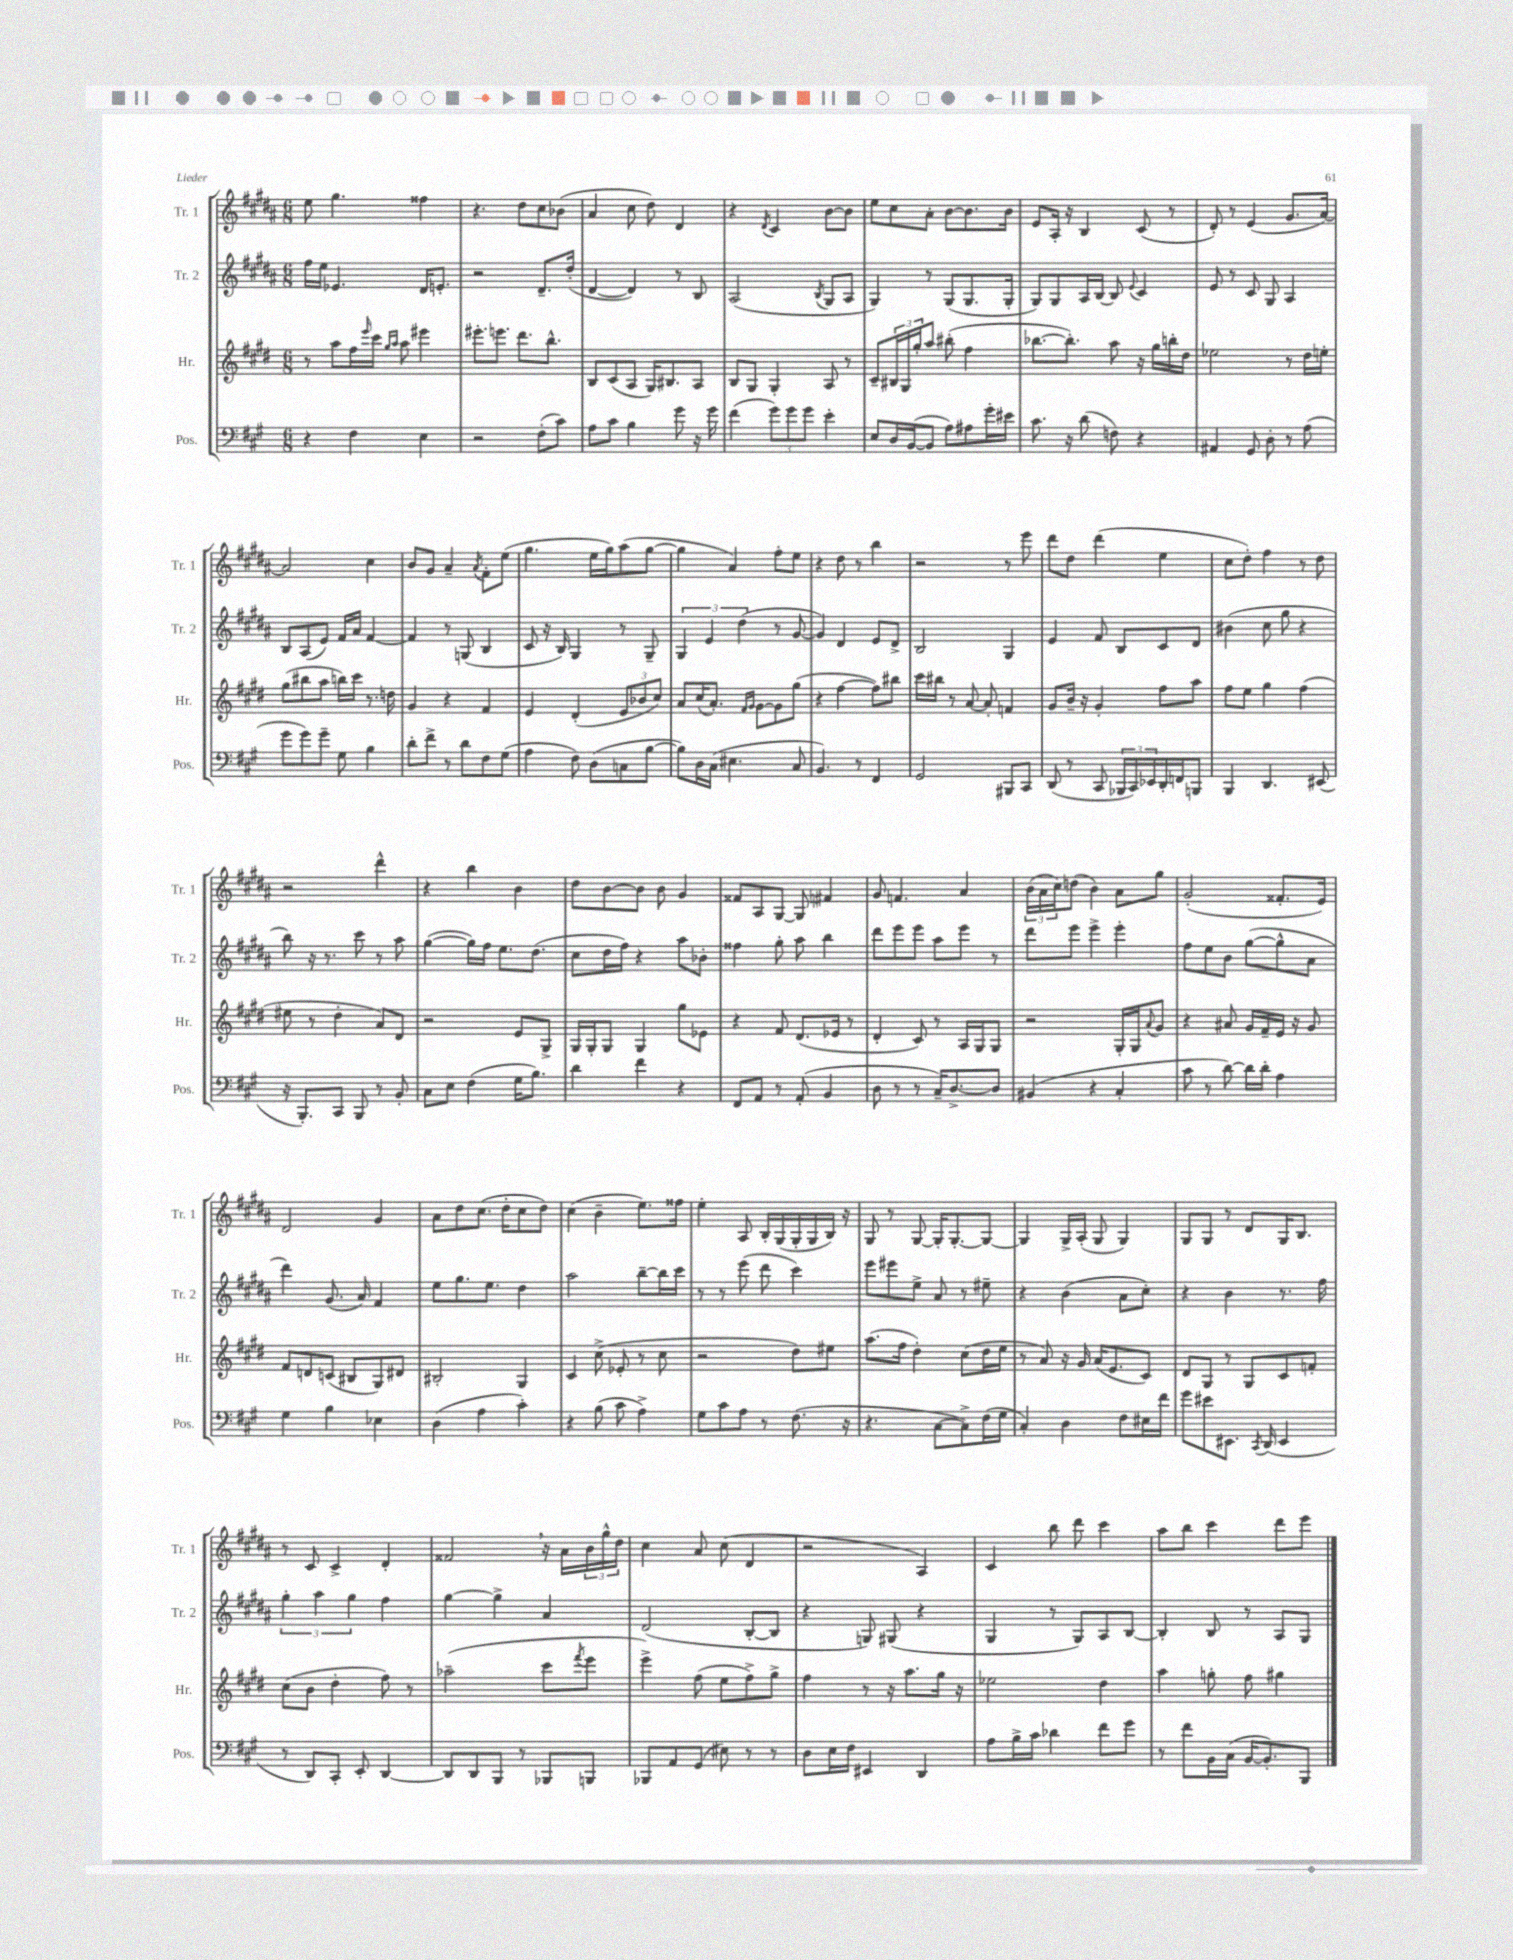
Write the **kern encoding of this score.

**kern	**kern	**kern	**kern
*part4	*part3	*part2	*part1
*staff4	*staff3	*staff2	*staff1
*I"Pos.	*I"Hr.	*I"Tr. 2	*I"Tr. 1
*I'Pos.	*I'Hr.	*I'Tr. 2	*I'Tr. 1
*clefF4	*clefG2	*clefG2	*clefG2
*k[f#c#g#]	*k[f#c#g#d#]	*k[f#c#g#d#a#]	*k[f#c#g#d#a#]
*M6/8	*M6/8	*M6/8	*M6/8
=55	=55	=55	=55
4r	8r	16ff#\LL	8ee\
.	.	16ee\JJ	.
.	8aa\L	4.e-X/	4.gg#\
4F#\	16ff#\L	.	.
.	16qqeee/	.	.
.	16ccc#\JJ	.	.
.	16qqgg#/LL	.	.
.	16qqaa/JJ	.	.
.	8aa\	.	.
4E\	4eee#X\	16d#/KL	4ff##X\
.	.	8.en'/J	.
=56	=56	=56	=56
2r	8.eee#X'\L	2r	4.r
.	8.eeen\J	.	.
.	8.ddd#\L	.	8dd#\L
(8F#'\L	.	8.d#~/L	8cc#\
.	8.bb^^\J	.	.
8c#\J)	.	.	(8b-X\J
.	.	(16dd#'/Jk	.
=57	=57	=57	=57
8A\L	8B/L	[4d#/	4a#/
8c#\J	(8c#/	.	.
4B\	8A/J	4d#/])	8cc#\
.	16G#/KL)	.	8dd#\)
.	8.B#X/	.	.
8g#\	.	8r	4d#/
16r	8A/J	8B/	.
16g#\	.	.	.
=58	=58	=58	=58
(4f#\	8B/L	(2A#/	4r
.	8G#/J	.	.
.	.	.	8qd#/
12g#\L)	4G#'/	.	4c#/
12g#\	.	.	.
12g#\J	.	.	.
.	.	8qB/	.
4e'\	8A/	8G#/L	[8b\L
.	8r	8A#/J	8b\J]
=59	=59	=59	=59
8E/L	8c#~/L	4G#/)	8ee\L
16D/L	24B#X/L	.	8cc#\
.	24G#/	.	.
([16BB/J	.	.	.
.	24gg#'/J	.	.
8BB/J]	8aa/J	8r	8a#'\J
8A\L)	(8bb#X'\	(8G#/L	[8b\L
8A#X\	4ff#\	8.G#/	8.b\]
16g#'\L	.	.	.
16e#X\JJ	.	16G#'/Jk	16b\Jk
=60	=60	=60	=60
8.c#\	[8.bb-X\L	8G#/L)	8e/L
.	.	8G#/	16A#'/Jk
16r	8.bb-'\J])	.	16r
(8d\	.	16A#/L	4B/
.	.	[16B/JJ	.
8Fn\)	8aa\	8B/]	.
.	.	8qqe/	.
4r	16r	4c#/	(8c#/
.	16gg#\LL	.	.
.	16bbn'\	.	8r
.	16dd#\JJ	.	.
=61	=61	=61	=61
4AA#X/	2ee-X\	8e/	8d#'/)
.	.	8r	8r
8GG#/	.	8c#/	(4e/
8D'\	.	8G#/	.
8r	8r	4A#/	8.g#/L
(8A\	16dd#\LL	.	.
.	16een'\JJ	.	[16a#/Jk)
!!LO:LB:g=z
=62	=62	=62	=62
8g#\L	(8gg#\L	8B/L	2a#/]
8g#\)	8bb#X\	(8A#/	.
8g#~\J	8aa\J	8e/J)	.
8G#\	16bbn\LL)	16f#/LL	.
.	16ccc#\JJ	16a#/JJ	.
4B\	8.r	[4f#/	4cc#\
.	16ddn\	.	.
=63	=63	=63	=63
8d'\L	4g#/	4f#/]	8b/L
8f#^\J	.	.	8g#/J
8r	4r	8r	4a#~/
8d\L	.	(8Gn/	.
.	.	.	8qa#/
8F#\	4f#/	4B/	8f#'\L
(8G#\J	.	.	(8ee\J
=64	=64	=64	=64
4A\	4e/	8c#/	4.gg#\
.	.	16r	.
.	.	16B/)	.
8F#\)	(4d#'/	4G#/	.
(8D\L	.	.	16ee\LL
.	.	.	16gg#\J)
8Cn\	12e/L	8r	(8aa#\
.	12b-X/	.	.
[8B\J	.	8G#~/	[8gg#\J
.	12cc#/J)	.	.
=65	=65	=65	=65
8B\L])	8a/L	6G#/	4gg#\]
16D\L	(16cc#/K	.	.
.	.	6e/	.
(16C#\JJ	8.a'/J)	.	.
4.E#X\	.	.	4a#/)
.	.	(6dd#\	.
.	16qqf#/LL	.	.
.	16qqg#/JJ	.	.
.	[8g#\L	.	.
.	8g#\]	8r	8ff#'\L
8C#/	(8gg#\J	[8g#/	8ee\J
=66	=66	=66	=66
4.BB/)	4r	4g#/])	4r
.	[4ff#\	4d#/	8dd#\
8r	.	.	8r
4FF#/	8ff#\L])	8e/L	4bb\
.	8bb#X\J	8d#^/J	.
=67	=67	=67	=67
2GG#/	16ccc#\LL	2B/	2r
.	16bb#X\JJ	.	.
.	8r	.	.
.	[8a/	.	.
.	8a'/]	.	.
8BBB#X/L	4fn/	4G#/	8r
8CC#/J	.	.	8eee\
=68	=68	=68	=68
(8DD/	8g#/L	4e/	8ddd#\L
8r	16b~/Jk	.	8dd#\J
.	16r	.	.
8CC#/	4g#'/	8f#/	(4ddd#\
24BBB-X/LL	.	8B/L	.
24CC#/)	.	.	.
24EE-X/	.	.	.
16DD'/	8ff#\L	8c#/	4ee\
16FFn/J	.	.	.
8BBBn/J	8aa\J	8d#/J	.
=69	=69	=69	=69
4BBB/	8ff#\L	(4b#X\	8cc#\L
.	8ee\J	.	8dd#'\J)
4.DD/	4gg#\	8cc#\	4ff#\
.	.	8gg#\	.
.	(4ff#\	4r	8r
(8EE#X/	.	.	8dd#\
!!LO:LB:g=z
=70	=70	=70	=70
16r	8ee#X\	8bb\)	2r
8.BBB'/L)	.	.	.
.	8r	16r	.
.	.	8.r	.
8CC#/J	4dd#'\	.	.
8BBB/	.	8ccc#\	.
8r	8a/L)	8r	4ddd#^^\
8BB'/	8d#/J	8aa#\	.
=71	=71	=71	=71
8C#\L	2r	([4gg#\	4r
8E\J	.	.	.
(4F#\	.	16gg#\LL])	4bb\
.	.	16ff#\JJ	.
.	.	8.ee\L	.
16G#\KL	8e/L	.	4b\
8.B\J)	.	(8.dd#\J	.
.	8G#^/J	.	.
=72	=72	=72	=72
4d\	16G#/LL	8cc#\L	8dd#\L
.	16G#'/J	.	.
.	8G#/J	16dd#\L	[8b\
.	.	16ff#\JJ)	.
4f#\	4G#/	4r	8b\J]
.	.	.	8b\
4r	8gg#\L	8aa#\L	4g#/
.	8e-X\J	8b-X'\J	.
=73	=73	=73	=73
8FF#/L	4r	4ff##X\	8f##X/L
8AA/J	.	.	8A#/
8r	8f#/	8gg#'\	[8G#/J
(8AA'/	(8.d#/L	8aa#\	8G#/]
4BB/	.	4bb\	4f#X/
.	16e-X/Jk	.	.
.	8r	.	.
=74	=74	=74	=74
8D\	4d#'/	8ddd#\L	8g#/
8r	.	8eee\	4.fn/
8r	8c#/)	8eee\J	.
16C#~/KL)	8r	8aa#\L	.
[8.D^/	.	.	.
.	16A/LL	8eee\J	4a#/
.	16G#/J	.	.
8D/J]	8G#/J	8r	.
=75	=75	=75	=75
(4BB#X/	2r	8ddd#\L	(24b\LL
.	.	.	24a#\
.	.	.	24cc#\J)
.	.	8eee\J	(8ddn\J
4r	.	4eee^\	4b\)
4C#'/	16G#'/LL	4eee'\	8a#\L
.	16G#/J	.	.
.	8qqa/	.	.
.	8g#/J	.	8gg#\J
=76	=76	=76	=76
8c#\	4r	8ff#\L	(2g#'/
8r	.	8ee\	.
[8d\)	8a#X/	8b\J	.
16d\LL]	16g#/LL	([8gg#\L	.
16d'\JJ	16f#~/	.	.
4A\	16e/JJ	8gg#^^\]	8.f##X'/L
.	16r	.	.
.	8g#/	8a#\J	.
.	.	.	16e/Jk)
!!LO:LB:g=z
=77	=77	=77	=77
4G#\	8f#/L	4ddd#\)	2d#/
.	8dn/	.	.
4B\	(8cn/J	(8.g#/	.
.	8B#X/L	.	.
.	.	16a#/)	.
4E-X\	8G#/)	4f#/	4g#/
.	8d#X/J	.	.
=78	=78	=78	=78
(4D\	2B#X'/	8ee\L	8a#\L
.	.	8.gg#\	8dd#\
4A\	.	.	(8.cc#\J
.	.	8.ee\J	.
.	.	.	16dd#'\KL
4c#'\)	4G#/	4dd#\	8cc#\
.	.	.	8dd#\J)
=79	=79	=79	=79
4r	4c#/	2aa#\	(4cc#\
(8B\	(8cc#^\	.	4b~\
8c#\	8e-X'/	.	.
4A^\)	8r	[8bb~\L	8.ee\L)
.	8cc#\	16bb\L]	.
.	.	16ccc#\JJ	16ff##X\Jk
=80	=80	=80	=80
8G#\L	2r	8r	4ee'\
8c#\	.	8r	.
8A\J	.	(8eee\	8A#/
8r	.	8ddd#\	16B'/LL
.	.	.	(16G#/
(8.F#\	8dd#\L)	4ccc#\)	16G#'/
.	.	.	16G#/
.	8ee#X\J	.	16B/JJ)
16r	.	.	16r
=81	=81	=81	=81
4.r	(8.aa\L	8eee\L	8G#/
.	.	8eee#X\	8r
.	16ff#\Jk	.	.
.	4dd#'\)	8ee^\J	[8G#/
[8C#\L	.	8a#/	16G#'/KL]
.	.	.	[8.G#'/
8C#^\])	(8cc#\L	8r	.
(16F#\L	16dd#\L	8ee#X~\	8G#/J_
16G#\JJ	16ee\JJ	.	.
=82	=82	=82	=82
4C#'/)	8r	4r	4G#/]
.	8a/)	.	.
4D\	16r	(4b\	16G#^/LL
.	16g#/	.	(16A#'/JJ
.	(16a/KL	.	8G#/
.	8.e/	.	.
8F#\L	.	8a#\L	4G#/)
16E#X\L	8c#/J)	8cc#'\J)	.
16f#\JJ	.	.	.
=83	=83	=83	=83
8g#\L	8d#/L	4r	8G#/L
8e#X\	8G#/J	.	8G#/J
8.EE#X\J	8r	4b\	8r
.	8G#/L	.	8d#/L
8qCC#/	.	.	.
(16DD/	.	.	.
4EE#/	8c#/	8.r	16G#/K
.	.	.	8.B/J
.	8fn'/J	.	.
.	.	16ff#\	.
!!LO:LB:g=z
=84	=84	=84	=84
8r	(8cc#\L	6gg#'\	8r
8DD/L)	8b\J	.	8c#/
.	.	6aa#\	.
8CC#'/J	4dd#'\	.	4c#^/
.	.	6gg#\	.
8EE'/	.	.	.
[4DD/	8ff#\)	4ff#\	4d#'/
.	8r	.	.
=85	=85	=85	=85
8DD/L]	(2aa-X~\	[4gg#\	2f##X,/
8DD/	.	.	.
8BBB/J	.	4gg#^\]	.
8r	.	.	.
8BBB-X/L	8ccc#\L	4a#/	16r
.	.	.	16a#\LL
.	8qfff#/	.	.
8BBBn/J	8eee\J	.	24b\
.	.	.	24gg#^^\
.	.	.	24dd#\JJ
=86	=86	=86	=86
8BBB-X/L	4eee^\)	(2d#/	4cc#\
8AA/	.	.	.
(8GG#/J	(8ff#\	.	8a#/
8E#X\)	8ee\L	.	(8cc#\
8r	8ff#^\)	[8B'/L	4d#/
8r	8gg#^\J	8B/J]	.
=87	=87	=87	=87
8D\L	4ff#\	4r	2r
16E\L	.	.	.
16F#\JJ	.	.	.
4EE#X/	8r	8Gn/)	.
.	16r	(8G#X/	.
.	8.aa\L	.	.
4DD/	.	4r	4A#/)
.	16gg#\Jk	.	.
.	16r	.	.
=88	=88	=88	=88
8A\L	2ee-X\	4G#/	4c#/
16B^\L	.	.	.
16c#\JJ	.	.	.
4d-X\	.	8r	8bb\
.	.	8G#/L)	8ddd#\
8f#\L	4dd#\	8A#/	4ccc#\
8g#\J	.	[8B/J	.
=89	=89	=89	=89
8r	4aa\	4B'/]	8aa#\L
8f#\L	.	.	8bb\J
16BB\L	8ggn'\	8B/	4ccc#\
(16C#\JJ	.	.	.
[16BB/KL	8ff#\	8r	.
8.BB'/])	.	.	.
.	4gg#X\	8A#/L	8ddd#\L
8BBB/J	.	8G#/J	8eee\J
==	==	==	==
*-	*-	*-	*-
